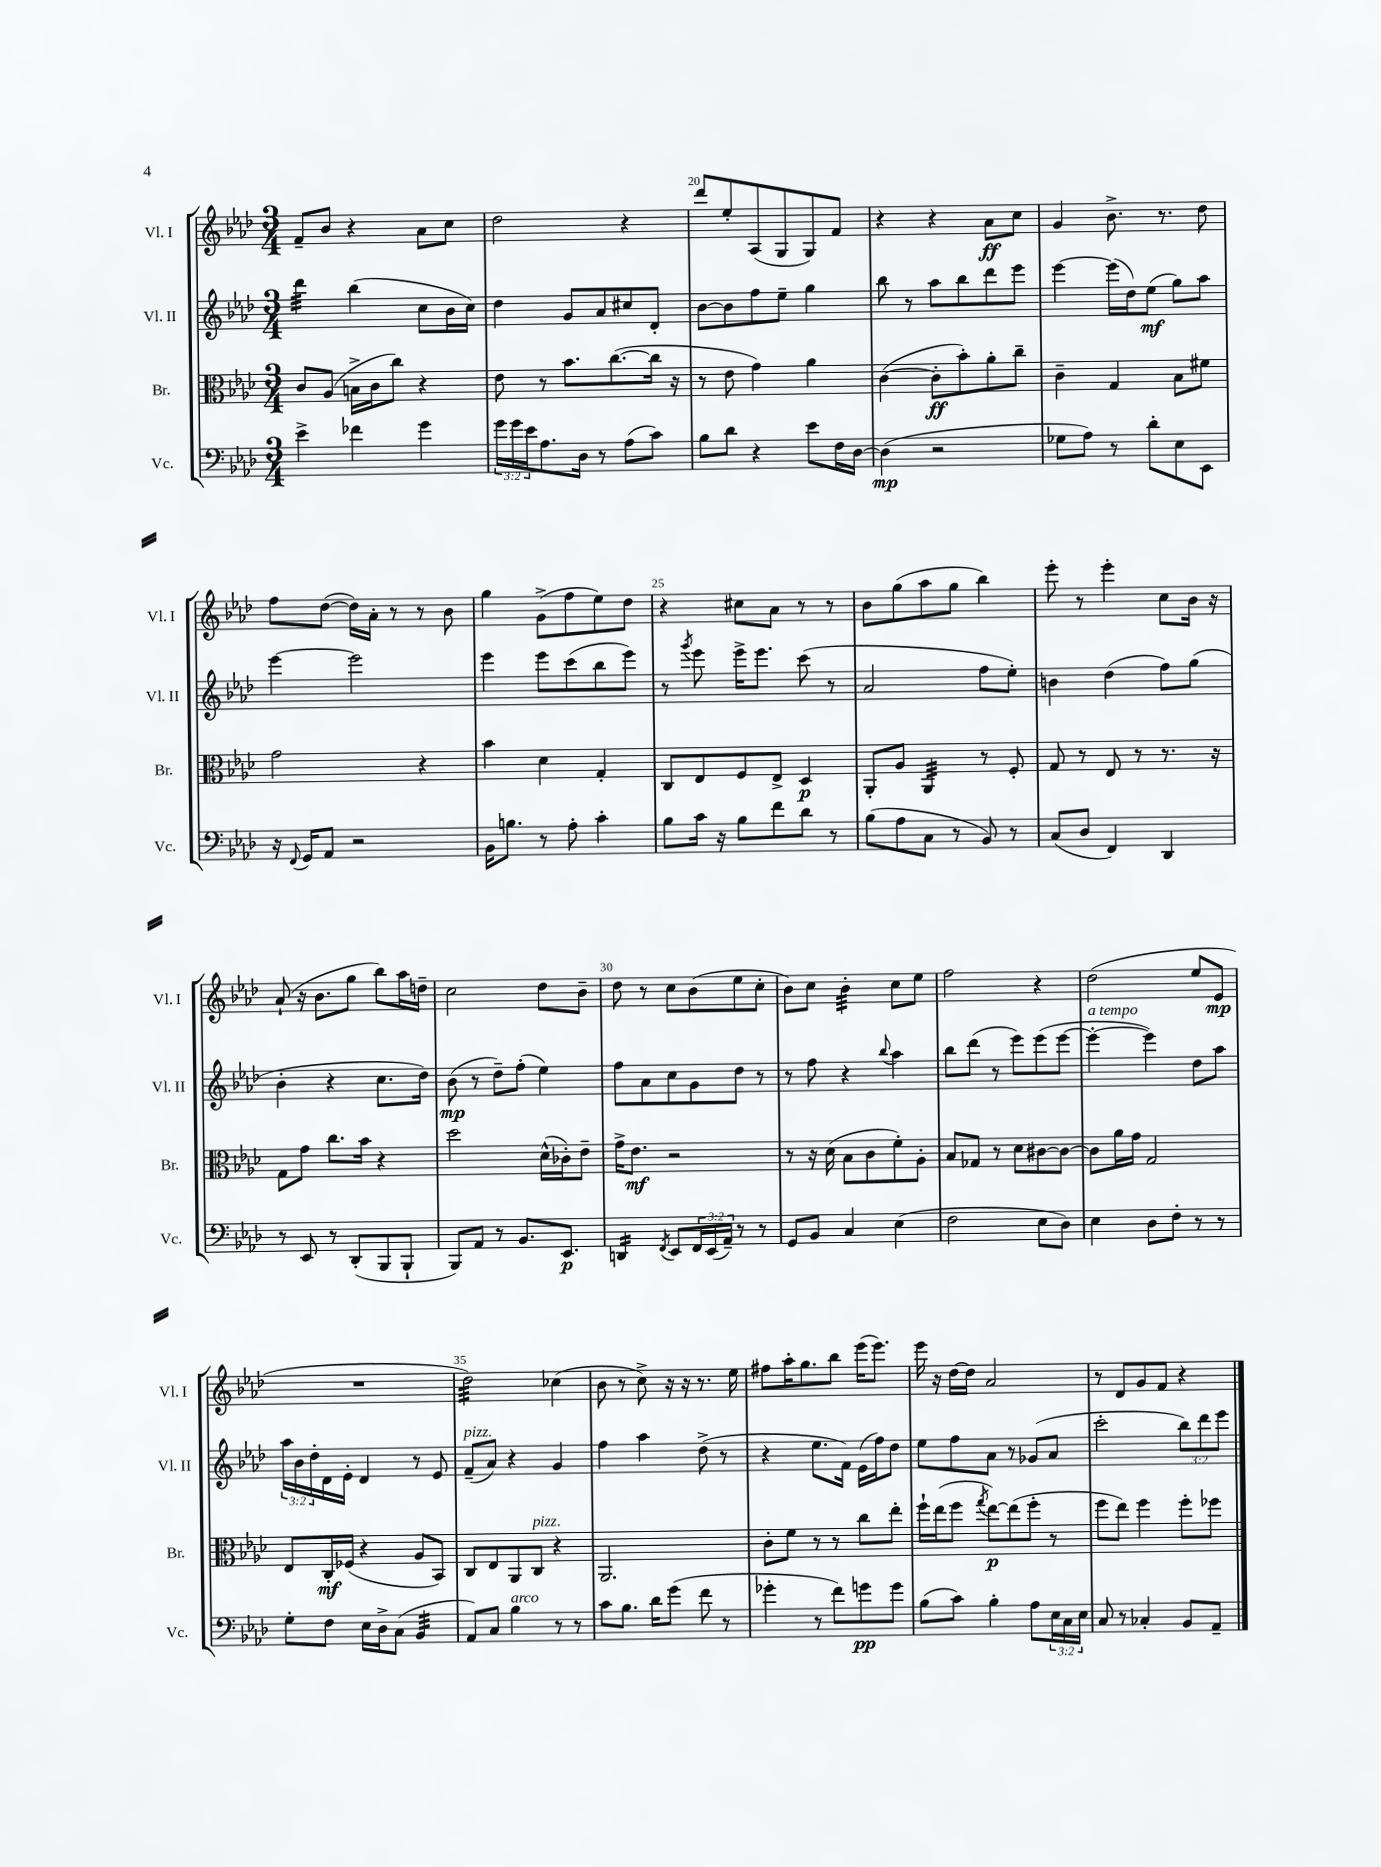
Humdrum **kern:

**kern	**kern	**kern	**kern
*staff4	*staff3	*staff2	*staff1
*clefF4	*clefC3	*clefG2	*clefG2
*k[b-e-a-d-]	*k[b-e-a-d-]	*k[b-e-a-d-]	*k[b-e-a-d-]
*M3/4	*M3/4	*M3/4	*M3/4
4e-^\	8c/L	4ddd-\	8f~/L
.	(8A-/J	.	8b-/J
4f-\	16B^\LL	(4bb-\	4r
.	16c\J	.	.
.	8cc\J)	.	.
4g\	4r	8cc\L	8a-\L
.	.	16b-\L	8cc\J
.	.	16cc\JJ)	.
=	=	=	=
24g\LL	8e-\	4dd-\	2dd-\
24g\	.	.	.
24e-\J	.	.	.
8.A-\	8r	.	.
.	8.b-\L	8g/L	.
16D-\Jk	.	.	.
8r	.	8a-/	.
.	([8.cc\	.	.
(8A-\L	.	8cc#/	4r
8c\J)	16cc\]Jk	8d-'/J	.
.	16r	.	.
=	=	=	=
8B-\L	8r	[8b-\L	8ddd-/L
8d-\J	8e-\	8b-\]	8ee-'/
4r	4g\)	8ff\	(8A-/
.	.	8ee-~\J	8G/
8e-\L	4a-\	4gg\	8G/)
16F\L	.	.	8f/J
[16D-\JJ	.	.	.
=	=	=	=
(4D-\]	([4c\	8bb-\	4r
.	.	8r	.
2r	8c'\]L	8aa-\L	4r
.	8b-'\)	8bb-\	.
.	8a-'\	8ddd-\	8a-\L
.	8cc~\J	8eee-\J	8cc\J
=	=	=	=
8G-\L	4c~\	[4eee-\	4g/
8A-\J)	.	.	.
8r	4G/	(16eee-\]LL	8.b-^\
.	.	16dd-\J)	.
8d-'\L	.	(8ee-\J	.
.	.	.	8.r
8E-\	8B-\L	8gg\L)	.
8EE-\J	8f#\J	8aa-\J	8dd-\
=	=	=	=
16r	2g\	[4eee-\	8ff\L
8qqFF/	.	.	.
16GG/LK	.	.	.
8AA-/J	.	.	([8dd-\J
2r	.	2eee-\]	16dd-\]LL)
.	.	.	16a-'\JJ
.	.	.	8r
.	4r	.	8r
.	.	.	8b-\
=	=	=	=
16BB-\LK	4b-\	4eee-\	4gg\
8.B\J	.	.	.
8r	4d-\	8eee-\L	(8g^\L
8A-'\	.	(8ccc\	8ff\
4c'\	4G'/	8bb-\	8ee-\)
.	.	8eee-\J)	8dd-\J
=	=	=	=
8B-\L	8C/L	8r	4r
.	.	8qggg/	.
16c\Jk	8E-/	8eee-\	.
16r	.	.	.
8B-\L	8F/	16eee-^\LK	8cc#\L
.	.	8.eee-\J	.
8f\	8E-^/J	.	8a-\J
8d-\J	4D-/	(8ccc\	8r
8r	.	8r	8r
=	=	=	=
(8B-\L	8AA-'/L	2a-/	8b-\L
8A-\	8A-/J	.	(8gg\
8C\J	4AA-/	.	8aa-\
8r	.	.	8gg\J
8BB-/)	8r	8ff\L	4bb-\)
8r	8F'/	8ee-'\J)	.
=	=	=	=
(8C/L	8G/	4b\	8eee-'\
8D-/J	8r	.	8r
4FF/)	8E-/	(4dd-\	4eee-'\
.	8r	.	.
4DD-/	8.r	8ff\L)	8cc\L
.	.	(8gg\J	16b-\Jk
.	16r	.	16r
=	=	=	=
8r	8G\L	4b-'\	(8a-`/
8EE-/	8g\J	.	16r
.	.	.	8.b-\L
8r	8.cc\L	4r	.
(8DD-'/L	.	.	8gg\J
.	16b-\Jk	.	.
8BBB-/	4r	8.cc\L	8bb-\L)
8BBB-`/J	.	.	16aa-\L
.	.	16dd-\Jk)	16dd~\JJ
=	=	=	=
8BBB-/L)	2dd-\	(8b-\	2cc\
8AA-/J	.	8r	.
8r	.	8dd-~\L)	.
8.BB-/L	.	(8ff'\J	.
.	(16d-^^\LL	4ee-\)	8dd-\L
8.EE-/J	16c-'\J)	.	.
.	8e-~\J	.	8b-~\J
=	=	=	=
4DD/	16g^\LK	8ff\L	8dd-\
.	8.e-\J	.	.
.	.	8a-\	8r
8qFF/	.	.	.
8EE-/L	2r	8cc\	8cc\L
24FF/L	.	8g\	(8b-\
(24EE-/	.	.	.
24AA-~/JJ)	.	.	.
8r	.	8dd-\J	8ee-\
8r	.	8r	8cc'\J
=	=	=	=
8GG/L	8r	8r	8b-\L)
8BB-/J	16r	8ff\	8cc\J
.	(16d-\	.	.
4C/	8B-\L	4r	4b-'\
.	8c\	.	.
.	.	8qqbb-/	.
(4E-\	8f'\)	4aa-\	8cc\L
.	8A-'\J	.	8ee-\J
=	=	=	=
2F\	8B-/L	8bb-\L	2ff\
.	8G-/J	(8ddd-\J	.
.	8r	8r	.
.	8d-\L	8eee-\L)	.
8E-\L	[8c#\	(8eee-\	4r
8D-\J)	8c#\_J	[8eee-\J	.
=	=	=	=
4E-\	8c#\]L	4eee-'\_	(2dd-\
.	16a-\L	.	.
.	16g\JJ	.	.
8D-\L	2G/	4eee-\])	.
8F'\J	.	.	.
8r	.	8dd-\L	8ee-/L
8r	.	8aa-\J	8e-/J
=	=	=	=
8G'\L	8E-/L	24aa-\LL	2.r
.	.	24b-\	.
.	.	24dd-'\	.
8F\J	16C'/L	16d-\	.
.	(16F-/JJ	16e-'\JJ	.
16E-\LL	4r	4d-/	.
16D-^\J	.	.	.
(8C\J	.	.	.
4BB-/	8A-/L	8r	.
.	8BB-/J)	8e-/	.
=	=	=	=
8AA-/L)	8C/L	(8f~/L	2dd-\)
8C/J	8E-/	8a-/J)	.
4B-\	8AA-/	4r	.
.	8C/J	.	.
8r	4r	4g/	(4cc-\
8r	.	.	.
=	=	=	=
8c\L	2.AA-/	4ff\	8b-\
8.B-\J	.	.	8r
.	.	4aa-\	8cc^\)
16d-\LK	.	.	.
(8g\J	.	.	16r
.	.	.	16r
8f\	.	(8dd-^\	8.r
8r	.	8r	.
.	.	.	16ee-\
=	=	=	=
4g-'\	8c'\L	4r	8ff#\L
.	8f\J	.	16aa-'\K
.	.	.	8.gg\
8r	8r	8.ee-\L	.
8f\L)	8r	.	8bb-\J
.	.	16f\Jk)	.
8g\	8cc\L	(16e-\LL	(16eee-\LK
.	.	16ff\J)	8.eee-\J)
8g\J	8ee-'\J	8dd-\J	.
=	=	=	=
(8B-\L	16ff`\LL	8ee-\L	16eee-\
.	(16ee-\J	.	16r
8c\J)	8ff\J	8ff\	[16dd-\LL
.	.	.	16dd-\]JJ
.	8qgg/	.	.
4B-'\	[8ee-\L)	8a-\J	2a-/
.	(8ee-\]	8r	.
8A-\L	8ff'\J	(8g-/L	.
24E-\L	8r	8a-/J	.
24C\	.	.	.
24E-\JJ	.	.	.
=	=	=	=
8C/	8ff\L	2ccc'\	8r
8r	8ee-\J)	.	8d-/L
4C-'/	4ff\	.	8g/
.	.	.	8f/J
8BB-/L	8ff'\L	12bb-\L)	4r
.	.	12ddd-\	.
8AA-~/J	8ff-\J	.	.
.	.	12eee-\J	.
==	==	==	==
*-	*-	*-	*-
